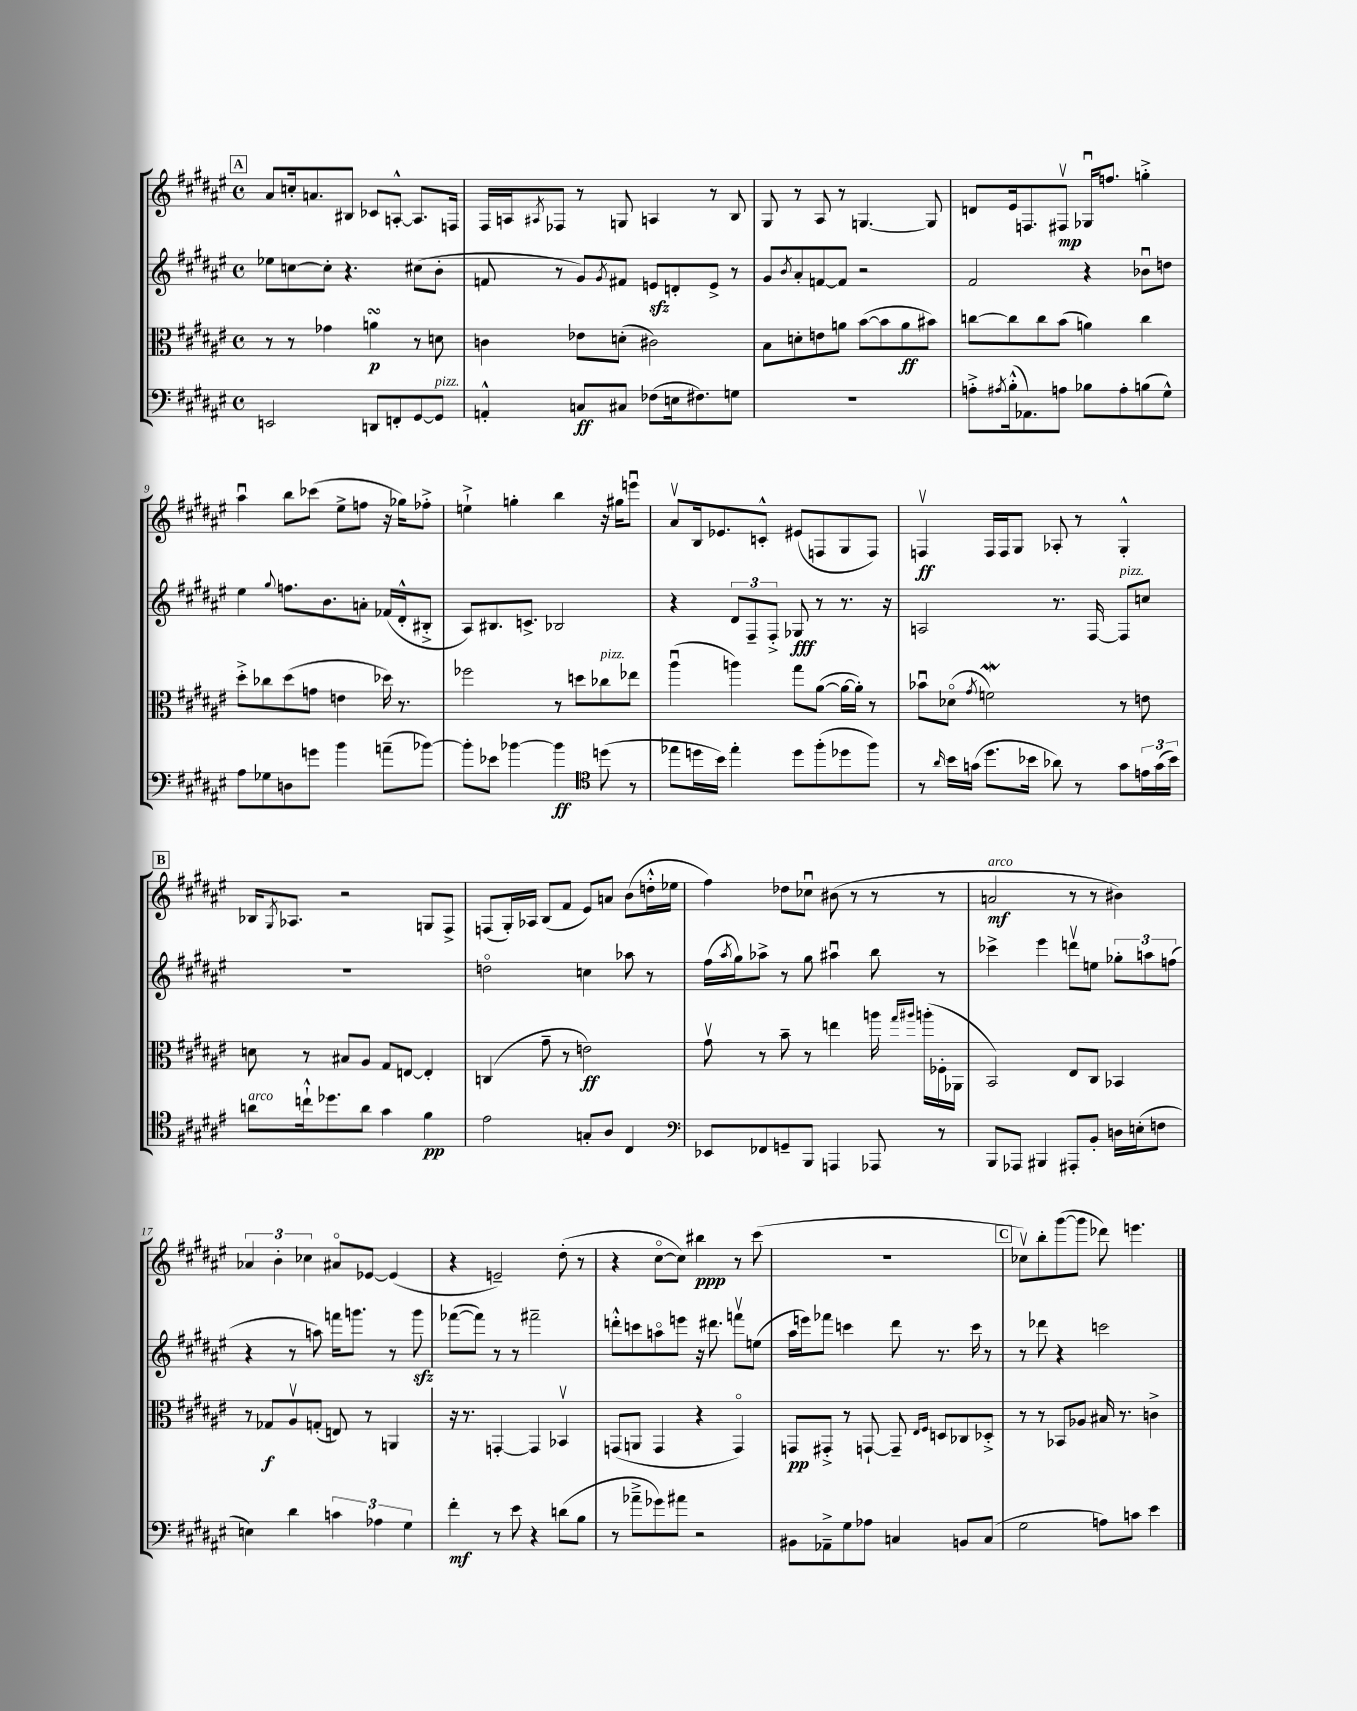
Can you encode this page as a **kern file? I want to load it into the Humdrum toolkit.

**kern	**kern	**kern	**kern
*staff4	*staff3	*staff2	*staff1
*clefF4	*clefC3	*clefG2	*clefG2
*k[f#c#g#d#a#e#]	*k[f#c#g#d#a#e#]	*k[f#c#g#d#a#e#]	*k[f#c#g#d#a#e#]
*M4/4	*M4/4	*M4/4	*M4/4
*met(c)	*met(c)	*met(c)	*met(c)
2EE/	8r	8ee-\L	8a#/L
.	8r	[8cc\	16cc'/k
.	.	.	8.a/
.	4g-\	8cc'\]J	.
.	.	4.r	8B#/J
8DD/L	4a\	.	8c-/L
8FF'/	.	.	[8A'^^/J
[8GG#/	8r	(8cc#\L	8.A/]L
8GG#/]J	8d\	8b'\J	.
.	.	.	16F/Jk
=	=	=	=
4AA'^^/	4c\	8f/	16F#/LL
.	.	.	16A/J
.	.	.	8qA#/
.	.	8r	8F-/J
8C/L	8e-\L	8g#/L)	8r
.	.	8qg#/	.
8C#/J	(8d'\J	8f#/J	8G/
(8F-\L	2c#\)	8e/L	4A/
16E\k	.	8d'/	.
8.F#\)	.	.	.
.	.	8e^/J	8r
8G\J	.	8r	8B/
=	=	=	=
1r	8B\L	8g#/L	8G#/
.	.	8qb/	.
.	8d'\	8a#'/	8r
.	8e\	[8f/	8A#/
.	8a\J	8f/]J	8r
.	([8b\L	2r	[4.G/
.	8b\]	.	.
.	8a\	.	.
.	8b#\J)	.	8G/]
=	=	=	=
8A'^\L	[8cc\L	2f#/	8d/L
8qA#/	.	.	.
(16B'^^\k	8cc\]	.	16e#/k
8.AA-\)	.	.	8.F/
.	8cc\	.	.
8A\J	(8b\J	.	8F#v/J
8B-\L	4a\)	4r	16G-u/LK
.	.	.	8.ff/J
8A'\	.	.	.
(8B\	4cc\	8b-u\L	4gg'^\
8G#^^\J)	.	8dd\J	.
=	=	=	=
8A#\L	8dd#'^\L	4ee#\	4aa#u\
8G-\	8cc-\	.	.
.	.	8qqgg#/	.
8D\	(8dd#\	8.ff\L	8bb\L
8g\J	8g\J	.	(8ccc-\J
.	.	8.b\	.
4b\	4e\	.	8ee#^\L
.	.	8a'\J	8ff\J
(8a~\L	16dd-\)	(16f-/LL	16r
.	8.r	16d#'^^/J	16gg-\LK)
[8b-\J)	.	8B#'^/J	8ff-'^\J
=	=	=	=
8b-'\]L	2ff-\	8A#/L)	4ee`^\
8e-\J	.	8.B#/	.
[4b-\	.	.	4gg'\
.	.	8.c^/J	.
4b-\]	8r	2B-/	4bb\
.	8dd\L	.	.
*clefC4	*	*	*
(8dd\	8cc-\	.	16r
.	.	.	16gg#\LK
8r	8ee-\J	.	8eeeu\J
=	=	=	=
8ee-\L	(4aa#u\	4r	8a#v/L
16dd\L	.	.	16B/k
16b\JJ)	.	.	8.e-/
4ee-'\	4aa\)	12d#/L	.
.	.	12F#~/	.
.	.	.	8c'^^/J
.	.	12F#'^/J	.
8dd\L	8gg#\L	8G-/	(8e#/L
(8ff#'\	([8a#\J	8r	8F/
8dd-\	16a#\_LL	8.r	8G#/
.	16a#'\]JJ)	.	.
8ff#\J)	8r	.	8F/J)
.	.	16r	.
=	=	=	=
8r	8b-u\L	2A/	4Fv/
16qqa#/	.	.	.
16b\LL	(8d-o\J	.	.
(16g\JJ	.	.	.
.	8qg#/	.	.
8.dd#\L	2f\)	.	16F/LL
.	.	.	16F/J
.	.	.	8G#/J
16b-\Jk	.	.	.
8a-\)	.	8.r	8A-'/
8r	.	.	8r
.	.	[16F#/	.
8g\L	8r	8F#/]L	4G#'^^/
24e\L	8e\	8cc/J	.
(24g\	.	.	.
24b-\JJ)	.	.	.
=	=	=	=
8a\L	8d\	1r	16B-/LK
.	.	.	8qG#/
.	.	.	8.A-/J
16cc`^^\k	8r	.	.
8.dd-\	.	.	.
.	8B#/L	.	2r
8a\J	8A#/J	.	.
4g#\	8G#/L	.	.
.	[8E/J	.	.
4f#\	4E'/]	.	8G/L
.	.	.	8F#^/J
=	=	=	=
2e#\	(4C/	2ddo\	(8F/L
.	.	.	16G#'/L)
.	.	.	16A-/JJ
.	8g#~\	.	(8B/L
.	8r	.	8f#/J
8G'/L	2e\)	4cc\	8e#/L)
8A#/J	.	.	8a/J
4C#/	.	8aa-\	(8b\L
.	.	8r	16dd'^^\L
.	.	.	16ee-\JJ
=	=	=	=
*clefF4	*	*	*
8EE-/L	8g#v\	(16ff#\LL	4ff#\)
.	.	8qaa#/	.
.	.	16gg#\J)	.
8FF-/	8r	8aa-^\J	.
8GG~/	8b~\	8r	8dd-\L
8BBB/J	8r	8gg#\	8cc-u\J
4AAA/	4ee\	4aa#u\	(8b#\
.	.	.	8r
8AAA-/	16aa\	8bb\	8r
.	16qqgg#/LL	.	.
.	16qqaa#/JJ	.	.
.	(16aa'\LL	.	.
8r	16F-'\	8r	8r
.	16AA-\JJ	.	.
=	=	=	=
8BBB/L	2BB/)	4ccc-^\	2a/
8AAA-/J	.	.	.
4BBB#/	.	4eee#\	.
8AAA#'/L	8E#/L	8dddv\L	8r
8BB'/J	8C#/J	8ee\J	8r
16D\LL	4BB-/	12gg-'\L	4b#\)
(16E'\J	.	.	.
.	.	12aa\	.
8F\J	.	.	.
.	.	(12ff\J	.
=	=	=	=
4E\)	8r	4r	6a-/
.	8G-/L	.	.
.	.	.	6b'\
4d#\	8A#v/	8r	.
.	.	.	6cc-\
.	(8G'/J	8aa\)	.
6c\	8E/)	16fff\LK	8a#o/L
.	.	8.ggg\J	.
.	8r	.	[8e-/J
6A-\	.	.	.
.	4AA/	8r	(4e-/]
6G#\	.	.	.
.	.	8ggg\	.
=	=	=	=
4f#'\	16r	([8fff-\L	4r
.	8.r	.	.
.	.	8fff-\]J)	.
8r	[4GG'/	8r	2e~/)
8e#\	.	8r	.
4r	4GG/]	2fff#~\	.
(8d\L	4BB-v/	.	(8dd#'\
8B\J	.	.	8r
=	=	=	=
8r	(8GG/L	8ddd'^^\L	4r
8a-~^\L	8AA/J	8ccc\	.
8g-\)	4GG/	8aao\	[8cc#o\L
8a#\J	.	8eee\J	8cc#\]J)
2r	4r	16r	4bb#\
.	.	8.ddd#\	.
.	4GGo/)	8fffv\L	8r
.	.	(8ee\J	(8ccc#\
=	=	=	=
8BB#\L	8GG/L	16aa#\LL	1r
.	.	16eee\J)	.
8AA-~^\	8GG#'^/J	8fff-\J	.
8G#\	8r	4ccc\	.
8A-\J	[8GG`/	.	.
4C/	8GG~/]	8ddd#\	.
.	16qqE#/LL	.	.
.	16qqF#/JJ	.	.
.	8D/L	8.r	.
8BB/L	8C-/	.	.
.	.	16ccc\	.
(8C/J	8D-'^/J	8r	.
=	=	=	=
2G#\	8r	8r	8cc-v\L)
.	8r	8ddd-\	8bb'\
.	8BB-/L	4r	([8ggg#\
.	8A-/J	.	8ggg#\]J
8A\L)	16B#/	2ccc\	8ddd-\)
.	8.r	.	.
8c\J	.	.	4.eee\
4e#\	4c^\	.	.
==	==	==	==
*-	*-	*-	*-
